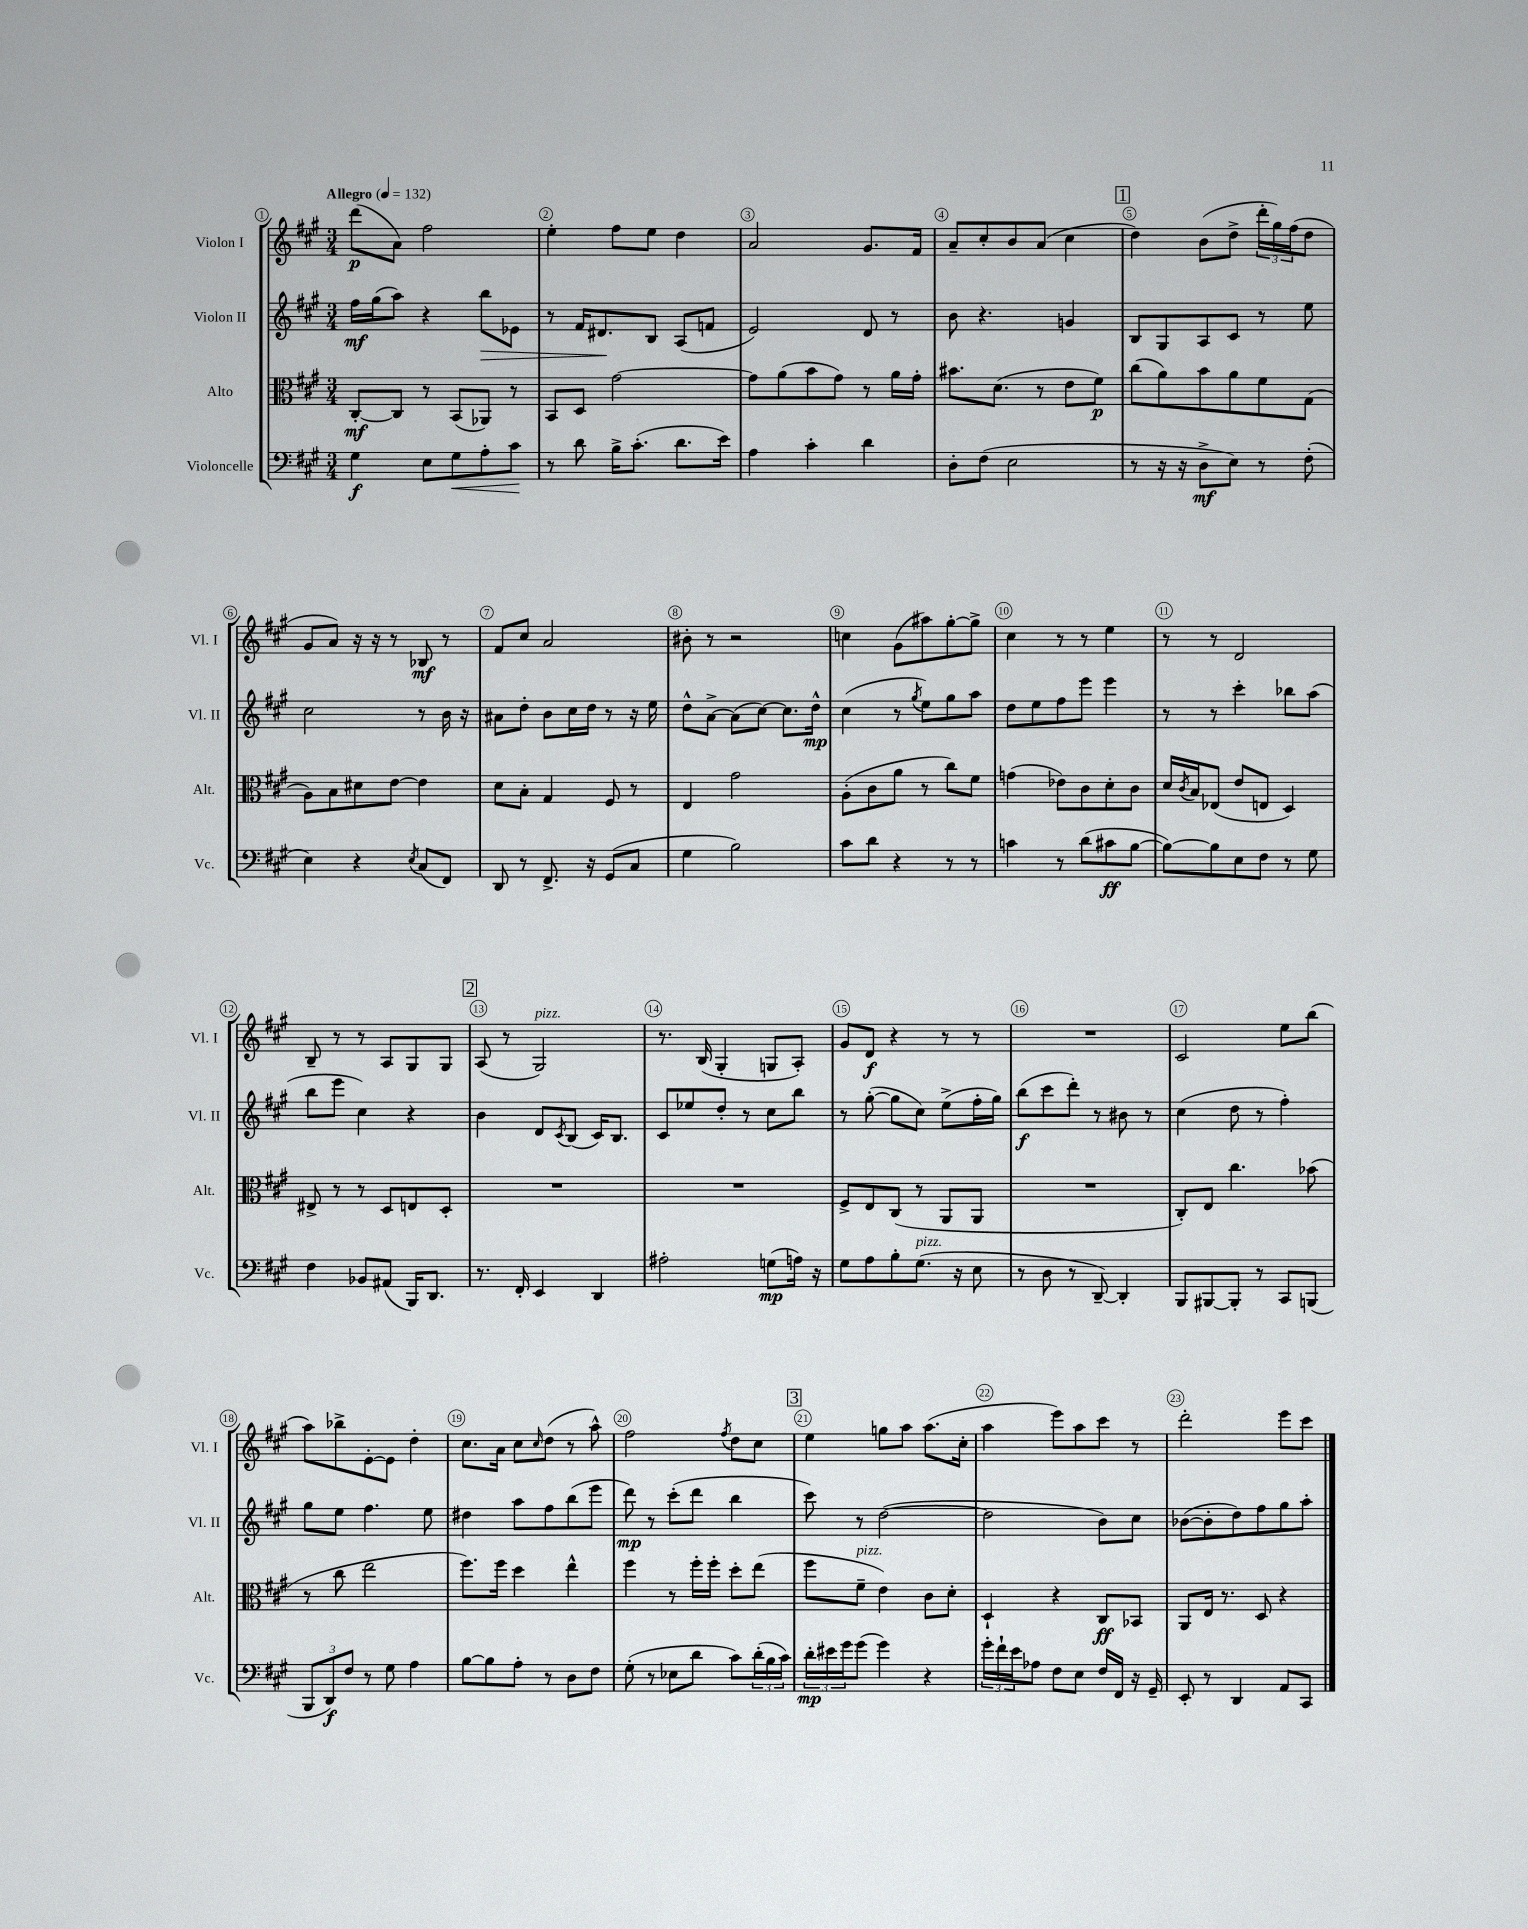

**kern	**kern	**kern	**kern
*staff4	*staff3	*staff2	*staff1
*clefF4	*clefC3	*clefG2	*clefG2
*k[f#c#g#]	*k[f#c#g#]	*k[f#c#g#]	*k[f#c#g#]
*M3/4	*M3/4	*M3/4	*M3/4
*MM132	*MM132	*MM132	*MM132
4G#\	[8C#'/L	16ff#\LL	(8ddd\L
.	.	(16gg#\J	.
.	8C#/]J	8aa\J)	8a\J)
8E\L	8r	4r	2ff#\
8G#\	(8BB/L	.	.
8A'\	8AA-/J)	8bb\L	.
8c#\J	8r	8e-\J	.
=	=	=	=
8r	8BB/L	8r	4ee'\
8d\	8D/J	16f#/LK	.
.	.	8.d#/	.
16B^\LK	[2g#\	.	8ff#\L
(8.c#'\J	.	.	.
.	.	8B/J	8ee\J
8.d\L	.	(8A/L	4dd\
.	.	8f/J	.
16e\Jk)	.	.	.
=	=	=	=
4A\	8g#\]L	2e/)	2a/
.	(8a\	.	.
4c#'\	8b\	.	.
.	8g#\J)	.	.
4d\	8r	8d/	8.g#/L
.	16a\LL	8r	.
.	16g#'\JJ	.	16f#/Jk
=	=	=	=
8D'\L	8.b#\L	8b\	8a~/L
(8F#\J	.	4.r	8cc#'/
.	(8.d\J	.	.
2E\	.	.	8b/
.	8r	.	(8a/J
.	8e\L	4g/	4cc#\
.	8f#\J)	.	.
=	=	=	=
8r	(8cc#\L	8B/L	4dd\)
16r	8a\)	8G#/	.
16r	.	.	.
8D^\L	8b\	8A/	(8b\L
8E\J)	8a\	8c#/J	8dd^\J
8r	8f#\	8r	24ddd'\LL
.	.	.	24gg#\)
.	.	.	(24ff#\J
(8F#'\	(8G#\J	8ee\	8dd\J
=	=	=	=
4E\)	8A\L)	2cc#\	8g#/L
.	8B\	.	8a/J)
4r	8d#\	.	16r
.	.	.	16r
.	[8e\J	.	8r
8qE/	.	.	.
(8C#/L	4e\]	8r	8B-/
8FF#/J)	.	16b\	8r
.	.	16r	.
=	=	=	=
8DD/	8d\L	8a#\L	8f#/L
8r	8B'\J	8dd'\J	8cc#/J
8.FF#^/	4G#/	8b\L	2a/
.	.	16cc#\L	.
16r	.	16dd\JJ	.
(8GG#/L	8F#/	8r	.
8C#/J	8r	16r	.
.	.	16ee\	.
=	=	=	=
4G#\	4E/	8dd^^\L	8b#'\
.	.	[8a^\J	8r
2B\)	2g#\	(8a\]L	2r
.	.	[8cc#\J)	.
.	.	8.cc#\]L	.
.	.	16dd^^\Jk	.
=	=	=	=
8c#\L	(8A'\L	(4cc#\	4cc\
8d\J	8c#\	.	.
4r	8a\J	8r	(8g#\L
.	.	8qgg#/	.
.	8r	8ee\L)	8aa#\)
8r	8cc#\L)	8gg#\	[8gg#'\
8r	8f#\J	8aa\J	8gg#^\]J
=	=	=	=
4c\	(4g\	8dd\L	4cc#\
.	.	8ee\	.
8r	8e-\L)	8ff#\	8r
(8d\L	8c#\	8eee\J	8r
8c#\	8d'\	4eee\	4ee\
[8B\J	8c#\J	.	.
=	=	=	=
8B\_L)	16d/LL	8r	8r
.	8qc#/	.	.
.	16B/J	.	.
8B\]	(8E-/J	8r	8r
8E\	8e/L	4ccc#'\	2d/
8F#\J	8E/J	.	.
8r	4D/)	8bb-\L	.
8G#\	.	(8aa\J	.
=	=	=	=
4F#\	8E#^/	8bb\L	8B~/
.	8r	8eee\J	8r
8BB-/L	8r	4cc#\)	8r
(8AA#/J	8D/L	.	8A/L
16BBB/LK)	8E/	4r	8G#/
8.DD/J	.	.	.
.	8D'/J	.	8G#/J
=	=	=	=
8.r	2.r	4b\	(8A/
.	.	.	8r
16FF#'/	.	.	.
4EE/	.	8d/L	2G#/)
.	.	8qc#/	.
.	.	(8B/J	.
4DD/	.	16c#/LK)	.
.	.	8.B/J	.
=	=	=	=
2A#'\	2.r	8c#/L	8.r
.	.	8ee-/	.
.	.	.	(16B/
.	.	8dd'/J	4G#'/
.	.	8r	.
(8G\L	.	8cc#\L	8G/L
16A\Jk)	.	8bb\J	8A'/J)
16r	.	.	.
=	=	=	=
8G#\L	8F#^/L	8r	8g#/L
8A\	8E/	([8gg#'\	8d/J
8B'\	(8C#/J	8gg#\]L	4r
(8.G#\J	8r	8cc#\J)	.
.	8AA/L	(8ee^\L	8r
16r	.	.	.
8E\	8AA/J	16ff#'\L	8r
.	.	16gg#\JJ)	.
=	=	=	=
8r	2.r	(8bb\L	2.r
8D\	.	8ccc#\	.
8r	.	8ddd'\J)	.
[8DD~/)	.	8r	.
4DD'/]	.	8b#\	.
.	.	8r	.
=	=	=	=
8BBB/L	8C#'/L)	(4cc#\	2c#/
[8BBB#/	8E/J	.	.
8BBB#'/]J	4.cc#\	8dd\	.
8r	.	8r	.
8CC#/L	.	4ff#'\)	8ee\L
(8BBB/J	(8b-\	.	(8bb\J
=	=	=	=
12BBB/L	8r	8gg#\L	8aa\L)
12DD/)	.	.	.
.	8cc#\	8ee\J	8bb-^\
12F#/J	.	.	.
8r	2ee\	4.ff#\	[8e'\
8G#\	.	.	8e\]J
4A\	.	.	4dd'\
.	.	8ee\	.
=	=	=	=
[8B\L	8.ff#\L)	4dd#\	8.cc#\L
8B\]	.	.	.
.	16ff#\Jk	.	16a\Jk
8A'\J	4dd\	8aa\L	8cc#\L
.	.	.	16qqcc#/
8r	.	8ff#\	(8dd\J
8D\L	4ee^^\	(8bb\	8r
8F#\J	.	8eee\J	8aa^^\)
=	=	=	=
(8G#'\	4ff#\	8ddd\)	2ff#\
8r	.	8r	.
8E-\L	8r	(8ccc#'\L	.
8d\J	16ff#'\LL	8ddd\J	.
.	16ff#'\JJ	.	.
.	.	.	8qff#/
8c#\L)	8dd'\L	4bb\	8dd\L
(24d'\L	(8ee\J	.	8cc#\J
24B\	.	.	.
24c#\JJ)	.	.	.
=	=	=	=
24d'\LL	8ff#\L	8ccc#\)	4ee\
24e#\	.	.	.
24g#\J	.	.	.
(8g#\J	8f#~\J	8r	.
4g#\)	4e\)	([2dd\	8gg\L
.	.	.	8aa\J
4r	8c#\L	.	(8.aa\L
.	8d'\J	.	.
.	.	.	16cc#'\Jk
=	=	=	=
24g#'\LL	4D`/	2dd\]	4aa\
24f#`\	.	.	.
24e\J	.	.	.
8A-\J	.	.	.
8F#\L	4r	.	8eee\L)
8E\J	.	.	8aa\
16F#/LL	8C#/L	8b\L)	8ccc#\J
16FF#/JJ	.	.	.
16r	8BB-/J	8cc#\J	8r
16GG#~/	.	.	.
=	=	=	=
8EE'/	8AA/L	([8b-\L	2ddd'\
8r	16E/Jk	8b-'\]	.
.	8.r	.	.
4DD/	.	8dd\)	.
.	8D/	8ff#\	.
8AA/L	4r	8gg#\	8eee\L
8CC#/J	.	8aa'\J	8ccc#\J
==	==	==	==
*-	*-	*-	*-
